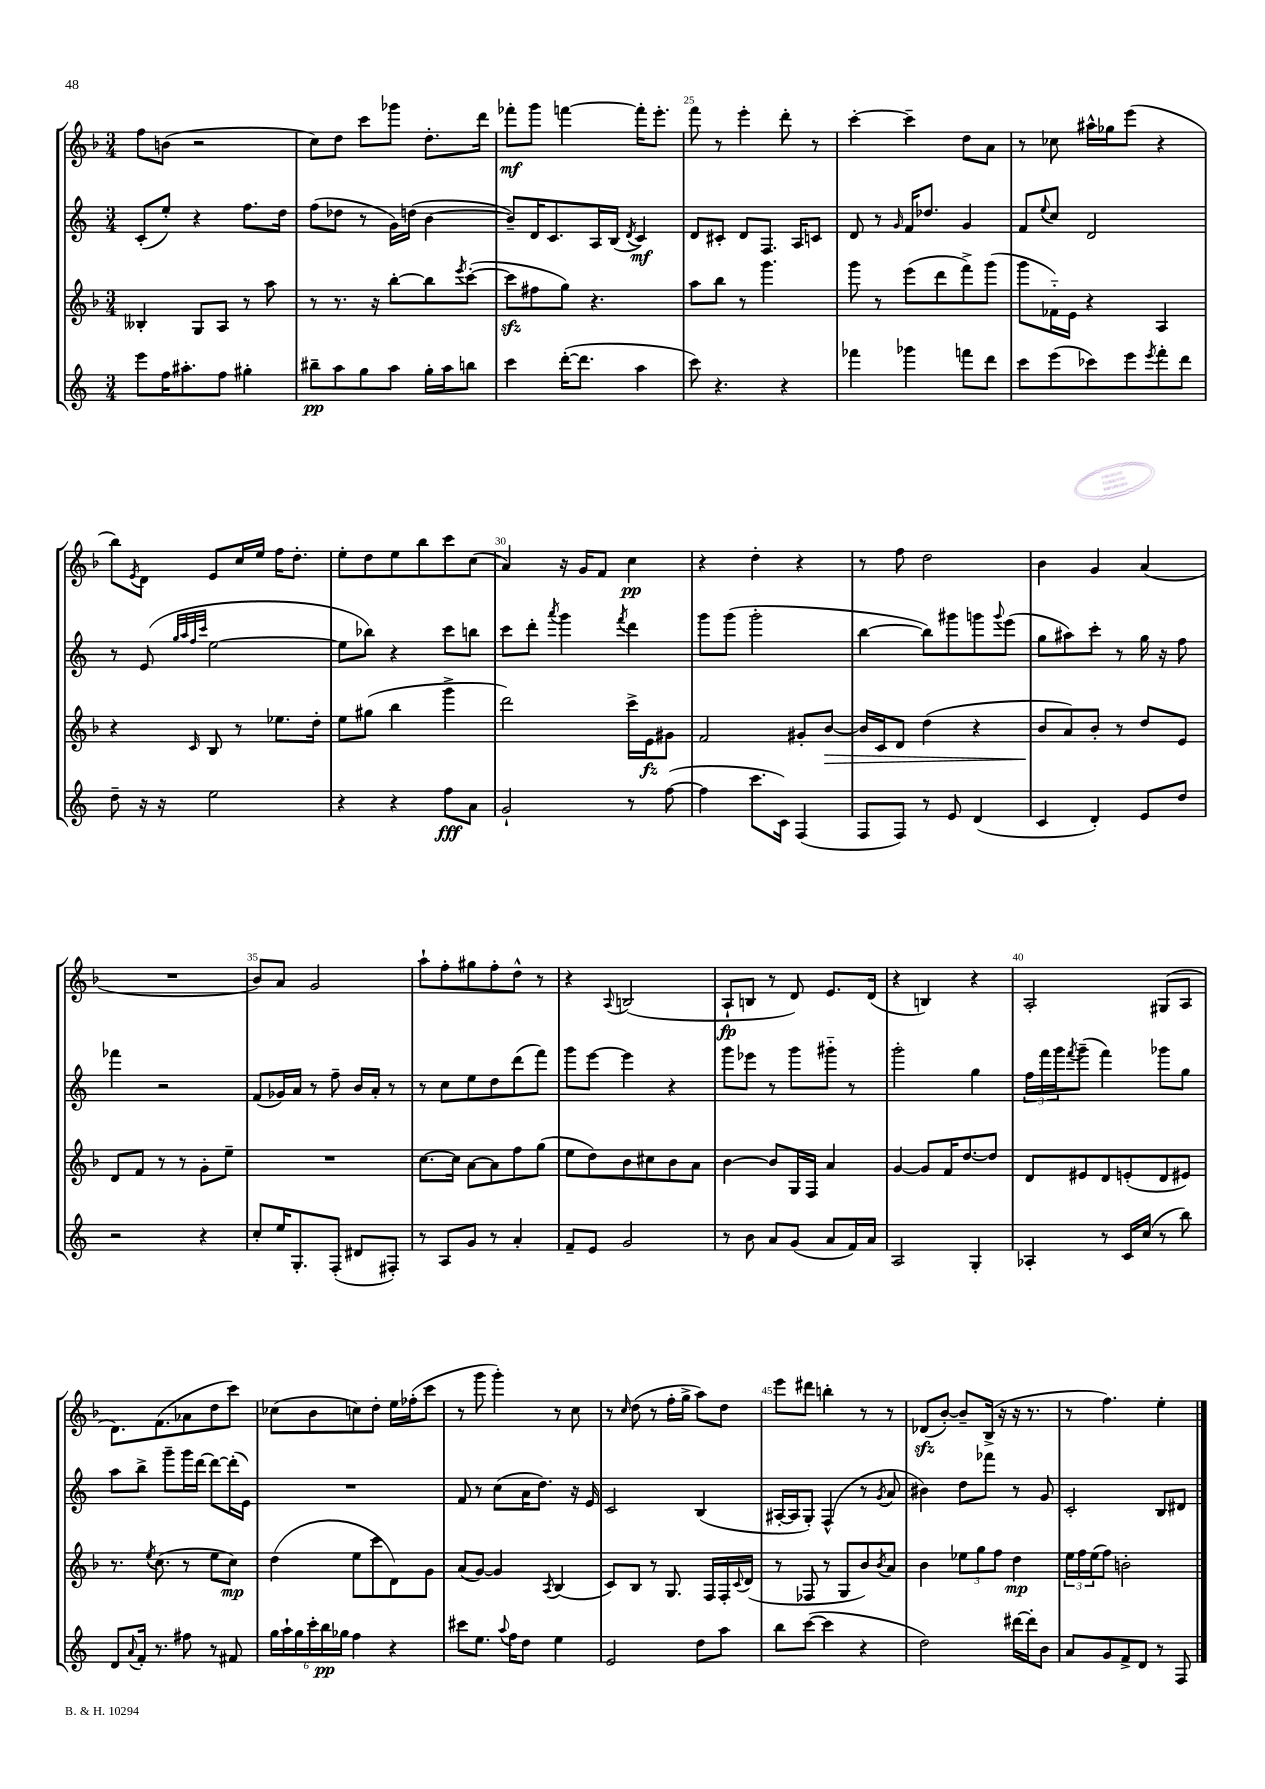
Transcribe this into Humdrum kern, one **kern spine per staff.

**kern	**kern	**kern	**kern
*staff4	*staff3	*staff2	*staff1
*clefG2	*clefG2	*clefG2	*clefG2
*k[]	*k[b-]	*k[]	*k[b-]
*M3/4	*M3/4	*M3/4	*M3/4
8eee	4B--'	(8c'	8ff
16ff	.	8ee')	(8b
8.aa#'	.	.	.
.	8G	4r	2r
8ff	8A	.	.
4gg#'	8r	8.ff	.
.	8aa	.	.
.	.	16dd	.
=	=	=	=
8bb#~	8r	(8ff	8cc)
8aa	8.r	8dd-	8dd
8gg	.	8r	8ccc
.	16r	.	.
8aa	[8bb-'	16g)	8ggg-
.	.	(16dd	.
16gg'	8bb-]	[4b	8.dd'
16aa	.	.	.
.	8qeee	.	.
8bb	([8ccc'	.	.
.	.	.	16ddd
=	=	=	=
4ccc	8ccc]	8b~])	8fff-'
.	8ff#	16d	8ggg
.	.	8.c	.
([16ddd'	8gg)	.	[4fff
8.ddd]	.	.	.
.	4.r	16A	.
.	.	(16B	.
.	.	8qd	.
4aa	.	4c)	16fff']
.	.	.	8.eee'
=	=	=	=
8ccc)	8aa	8d	8fff
4.r	8bb-	8c#'	8r
.	8r	8d	4eee'
.	4.ggg	8.F	.
4r	.	.	8ddd'
.	.	16A	.
.	.	8c	8r
=	=	=	=
4fff-	8ggg	8d	[4ccc'
.	8r	8r	.
.	.	16qqg	.
4ggg-	(8eee	16f	4ccc~]
.	.	8.dd-	.
.	8ddd	.	.
8fff	8fff^)	4g	8dd
8ddd	(8ggg	.	8a
=	=	=	=
8ccc	8ggg	8f	8r
.	.	8qqee	.
(8eee	16f-'~)	8cc	8cc-
.	16e	.	.
8ccc-)	4r	2d	16aa#^^
.	.	.	16gg-
8eee	.	.	(8eee
8qeee	.	.	.
8fff'	4A	.	4r
8ddd	.	.	.
=	=	=	=
8dd~	4r	8r	8bb-)
.	.	.	8qe
16r	.	(8e	8d
16r	.	.	.
.	.	32qqgg	.
.	.	32qqaa	.
.	.	32qqff	.
.	16qqc	32qqccc	.
2ee	8B-	[2ee	8e
.	8r	.	16cc
.	.	.	16ee
.	8.ee-	.	16ff
.	.	.	8.dd'
.	16dd'	.	.
=	=	=	=
4r	8ee	8ee]	8ee'
.	(8gg#	8bb-)	8dd
4r	4bb-	4r	8ee
.	.	.	8bb-
8ff	4ggg^	8ccc	8ccc
8a	.	8bb	(8cc
=	=	=	=
2g`	2ddd)	8ccc	4a)
.	.	8ddd'	.
.	.	8qaaa	.
.	.	4ggg	16r
.	.	.	16g
.	.	.	8f
.	.	8qfff	.
8r	16ccc^	4ddd	4cc
.	16e	.	.
([8ff	8g#	.	.
=	=	=	=
4ff]	2f	8ggg	4r
.	.	(8ggg	.
8.ccc	.	2ggg'	4dd'
16c)	.	.	.
(4F	8g#'	.	4r
.	[8b-	.	.
=	=	=	=
8F	16b-]	[4bb	8r
.	16c	.	.
8F)	8d	.	8ff
8r	(4dd	8bb])	2dd
8e	.	8ggg#	.
(4d	4r	8ggg	.
.	.	8qqggg	.
.	.	(8eee	.
=	=	=	=
4c	8b-	8gg	4b-
.	8a)	8aa#)	.
4d')	8b-'	8ccc'	4g
.	8r	8r	.
8e	8dd	16gg	(4a
.	.	16r	.
8dd	8e	8ff	.
=	=	=	=
2r	8d	4fff-	2.r
.	8f	.	.
.	8r	2r	.
.	8r	.	.
4r	8g'	.	.
.	8ee~	.	.
=	=	=	=
8cc'	2.r	(8f	8b-)
16ee	.	16g-)	8a
8.G'	.	16a	.
.	.	8r	2g
(8F'	.	8ff~	.
8d#	.	16b	.
.	.	16a'	.
8F#')	.	8r	.
=	=	=	=
8r	[8.cc	8r	8aa`
8A	.	8cc	8ff'
.	16cc]	.	.
8g	[8a	8ee	8gg#
8r	8a]	8dd	8ff'
4a'	8ff	(8ddd	8dd^^
.	(8gg	8fff)	8r
=	=	=	=
8f~	8ee	8ggg	4r
8e	8dd)	[8eee	.
.	.	.	8qqA
2g	8b-	4eee]	(2B
.	8cc#	.	.
.	8b-	4r	.
.	8a	.	.
=	=	=	=
8r	[4b-	8ggg	8A`
8b	.	8eee-	8B
8a	8b-]	8r	8r
(8g	16G	8ggg	8d)
.	16F	.	.
8a	4a	8ggg#'~	8.e
16f)	.	8r	.
16a	.	.	(16d
=	=	=	=
2A	[4g	2ggg'	4r
.	8g]	.	4B)
.	16f	.	.
.	[8.dd	.	.
4G'	.	4gg	4r
.	8dd]	.	.
=	=	=	=
4A-'	8d	24ff	2A'
.	.	24fff	.
.	.	24ggg	.
.	.	8qfff	.
.	8e#	(8ggg~	.
8r	8d	4fff)	.
16c	(8e'	.	.
(16cc	.	.	.
8r	8d	8ggg-	(8G#
8bb)	8e#)	8gg	8A
=	=	=	=
8d	8.r	8aa	8.d)
8qqa	.	.	.
16f'	.	8bb^	.
.	8qee	.	.
8.r	(8.cc	.	(8.f
.	.	8ggg~	.
8ff#	8r	16ggg	8a-
.	.	[16ddd	.
8r	8ee	8ddd_	8dd
8f#	8cc)	(16ddd']	8ccc)
.	.	16e)	.
=	=	=	=
24gg	(4dd	2.r	(8cc-
24aa`	.	.	.
24gg	.	.	.
24ccc'	.	.	8b-
24bb	.	.	.
24gg-	.	.	.
4ff	8ee	.	8cc)
.	8ccc	.	8dd'
4r	8d)	.	16ee
.	.	.	(16ff-'
.	8g	.	8ccc
=	=	=	=
8ccc#	(8a	8f	8r
8.ee	[8g)	8r	8ggg
.	4g]	(8cc	4ggg')
8qqaa	.	.	.
16ff	.	.	.
8dd	.	16a	.
.	.	8.dd)	.
.	8qA	.	.
4ee	(4B-	.	8r
.	.	16r	8cc
.	.	16e	.
=	=	=	=
2e	8c)	2c	8r
.	.	.	16qqcc
.	8B-	.	(8dd
.	8r	.	8r
.	8.G	.	16ff'
.	.	.	16gg^
8dd	.	(4B	8aa)
.	16F	.	.
8aa	16F'	.	8dd
.	8qqc	.	.
.	(16d	.	.
=	=	=	=
8bb	8r	[16A#'	8eee
.	.	16A#]	.
([8ccc	8F-	8G')	8ddd#
4ccc]	8r	(4F^^	4bb'
.	8G	.	.
4r	8b-)	8r	8r
.	8qb-	8qg	.
.	8a	8a	8r
=	=	=	=
2dd)	4b-	4b#)	(8d-
.	.	.	[8b-')
.	12ee-	8dd	8b-~]
.	12gg	.	.
.	.	8fff-	(16B-^
.	12ff	.	.
.	.	.	16r
[16ddd#	4dd	8r	16r
16ddd#']	.	.	8.r
8b	.	8g	.
=	=	=	=
8a	24ee	2c'	8r
.	24ff	.	.
.	(24ee	.	.
8g	8ff)	.	4.ff)
8f^	2b'	.	.
8d	.	.	.
8r	.	8B	4ee'
8F	.	8d#	.
==	==	==	==
*-	*-	*-	*-
